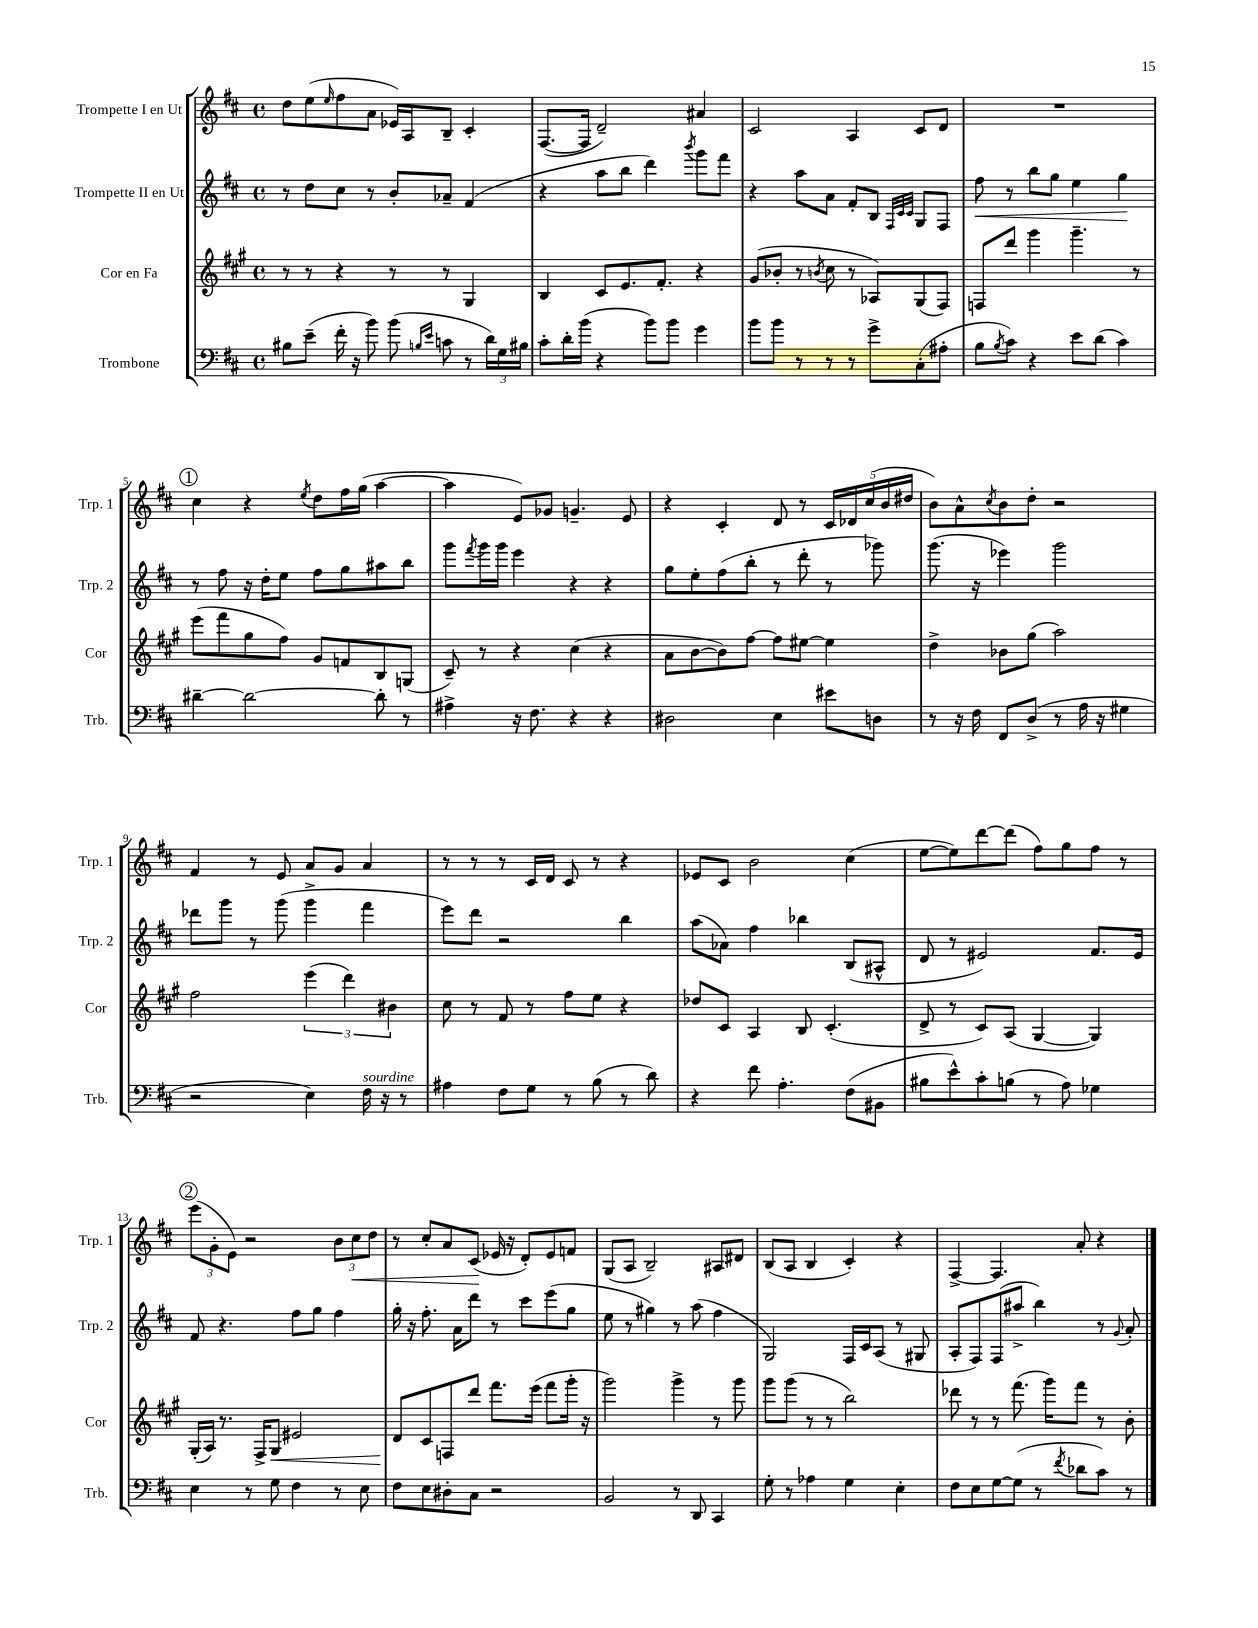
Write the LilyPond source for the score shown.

<<
\new StaffGroup <<
\new Staff = "s0" \with { instrumentName = "Trompette I en Ut" shortInstrumentName = "Trp. 1" } {
    \clef treble \key d \major \defaultTimeSignature \time 4/4
    d''8 e''8( \grace { e''16 } fis''8 a'8 ees'16) a16 b8-- cis'4-. |
    fis8.~( fis16 d'2--) ais'4 |
    cis'2 a4 cis'8 d'8 |
    R1 |
    \mark \markup { \circle "1" } cis''4 r4 \acciaccatura { e''8 } d''8 fis''16 g''16( a''4~ |
    a''4 e'8) ges'8 g'4.-- e'8 |
    r4 cis'4-. d'8 r8 \tuplet 5/4 { cis'16 des'16 cis''16( b'16 dis''16 } |
    b'8) a'8-^ \acciaccatura { cis''8 } b'8 d''8-. r2 |
    fis'4 r8 e'8 a'8 g'8 a'4 |
    r8 r8 r8 cis'16 d'16 cis'8 r8 r4 |
    ees'8 cis'8 b'2 cis''4( |
    e''8~ e''8) d'''8~ d'''8( fis''8) g''8 fis''8 r8 |
    \mark \markup { \circle "2" } \tuplet 3/2 { e'''8( g'8-. e'8) } r2 \tuplet 3/2 { b'8 cis''8\< d''8 } |
    r8 cis''8-. a'8 cis'8\!( ees'16 r16 d'8-.) ees'8 f'8 |
    g8( a8 b2--) ais8 dis'8 |
    b8( a8 b4 cis'4-.) r4 |
    fis4~-> fis4. a'8-. r4 \bar "|." |
}
\new Staff = "s1" \with { instrumentName = "Trompette II en Ut" shortInstrumentName = "Trp. 2" } {
    \clef treble \key d \major \defaultTimeSignature \time 4/4
    r8 d''8 cis''8 r8 b'8-. aes'8-- fis'4( |
    r4 a''8 b''8 d'''4) \acciaccatura { b'''8 } g'''8 fis'''8 |
    r4 a''8 a'8 fis'8-. b8 \grace { fis32 cis'32 cis'32 } g8 fis8 |
    fis''8\< r8 b''8 g''8 e''4 g''4\! |
    \mark \markup { \circle "1" } r8 fis''8 r16 d''16-. e''8 fis''8 g''8 ais''8 b''8 |
    g'''8 \acciaccatura { fis'''8 } g'''16 g'''16 e'''4 r4 r4 |
    g''8 e''8-. fis''8( b''8-. r8 d'''8-. r8 ges'''8) |
    g'''8.( r16 ees'''4) g'''2 |
    des'''8 g'''8 r8 g'''8( g'''4-> fis'''4 |
    e'''8) d'''8 r2 b''4 |
    a''8( aes'8) fis''4 bes''4 b8( ais8-^ |
    d'8 r8 eis'2) fis'8. eis'16 |
    \mark \markup { \circle "2" } fis'8 r4. fis''8 g''8 fis''4 |
    g''16-. r16 fis''8.-. a'16 d'''8 r8 cis'''8 e'''8( g''8 |
    e''8 r8 gis''4) r8 a''8( fis''4 |
    g2) fis16 cis'16 a8( r8 gis8 |
    a8-. fis8) fis8( ais''8-> b''4) r8 \appoggiatura { g'8 } a'8-. \bar "|." |
}
\new Staff = "s2" \with { instrumentName = "Cor en Fa" shortInstrumentName = "Cor" } {
    \clef treble \key a \major \defaultTimeSignature \time 4/4
    r8 r8 r4 r8 r8 gis4 |
    b4 cis'8 e'8. fis'8.-. r4 |
    gis'8( bes'8-. r8 \acciaccatura { b'8 } cis''8 r8 aes8) gis8( fis8) |
    f8 d'''8 gis'''4 gis'''4.-- r8 |
    \mark \markup { \circle "1" } e'''8( fis'''8 gis''8 fis''8) gis'8 f'8 b8 g8( |
    cis'8--) r8 r4 cis''4( r4 |
    a'8 b'8~ b'8) fis''8~ fis''8 eis''8~ eis''4 |
    d''4-> bes'8 gis''8( a''2) |
    fis''2 \tuplet 3/2 { e'''4( d'''4) bis'4 } |
    cis''8 r8 fis'8 r8 fis''8 e''8 r4 |
    des''8 cis'8 a4 b8 cis'4.-.( |
    d'8-> r8 cis'8) a8( gis4~ gis4) |
    \mark \markup { \circle "2" } gis16-.( a16) r8. fis16-> gis8\< eis'2 |
    d'8\! cis'8 f8 d'''8 fis'''8. e'''16( fis'''8 gis'''16-. r16 |
    gis'''2) gis'''4-> r8 gis'''8 |
    gis'''8 gis'''8( r8 r8 b''2) |
    des'''8 r8 r8 fis'''8.( gis'''16) fis'''8 r8 b'8-. \bar "|." |
}
\new Staff = "s3" \with { instrumentName = "Trombone" shortInstrumentName = "Trb." } {
    \clef bass \key d \major \defaultTimeSignature \time 4/4
    bis8 e'8--( fis'16-. r16 b'8) b'8( \grace { b16 e'16 } c'8 r8 \tuplet 3/2 { d'16) g16 bis16 } |
    cis'8-. d'16-. b'16( r4 b'8) b'8 g'4 |
    b'8 b'8 r8 r8 r8 g'8-> cis8-.( ais8-. |
    b8 \acciaccatura { b8 } cis'8) r4 e'8 d'8( cis'4) |
    \mark \markup { \circle "1" } dis'4~-- dis'2~ dis'8-. r8 |
    ais4-> r16 fis8. r4 r4 |
    dis2 e4 eis'8 d8 |
    r8 r16 fis16 fis,8 d8->( r8 a16 r16 gis4 |
    r2 e4) fis16^\markup { \italic "sourdine" } r16 r8 |
    ais4 fis8 g8 r8 b8( r8 d'8) |
    r4 fis'8 a4.-. fis8( bis,8 |
    bis8 e'8-^) cis'8-. b8( r8 a8) ges4 |
    \mark \markup { \circle "2" } e4 r8 g8 fis4 r8 e8 |
    fis8 e8 dis8-. cis8 r2 |
    b,2 r8 d,8 cis,4 |
    g8-. r8 aes4 g4 e4-. |
    fis8 e8 g8~ g8( r8 \acciaccatura { fis'8 } des'8 cis'8) r8 \bar "|." |
}
>>
>>
